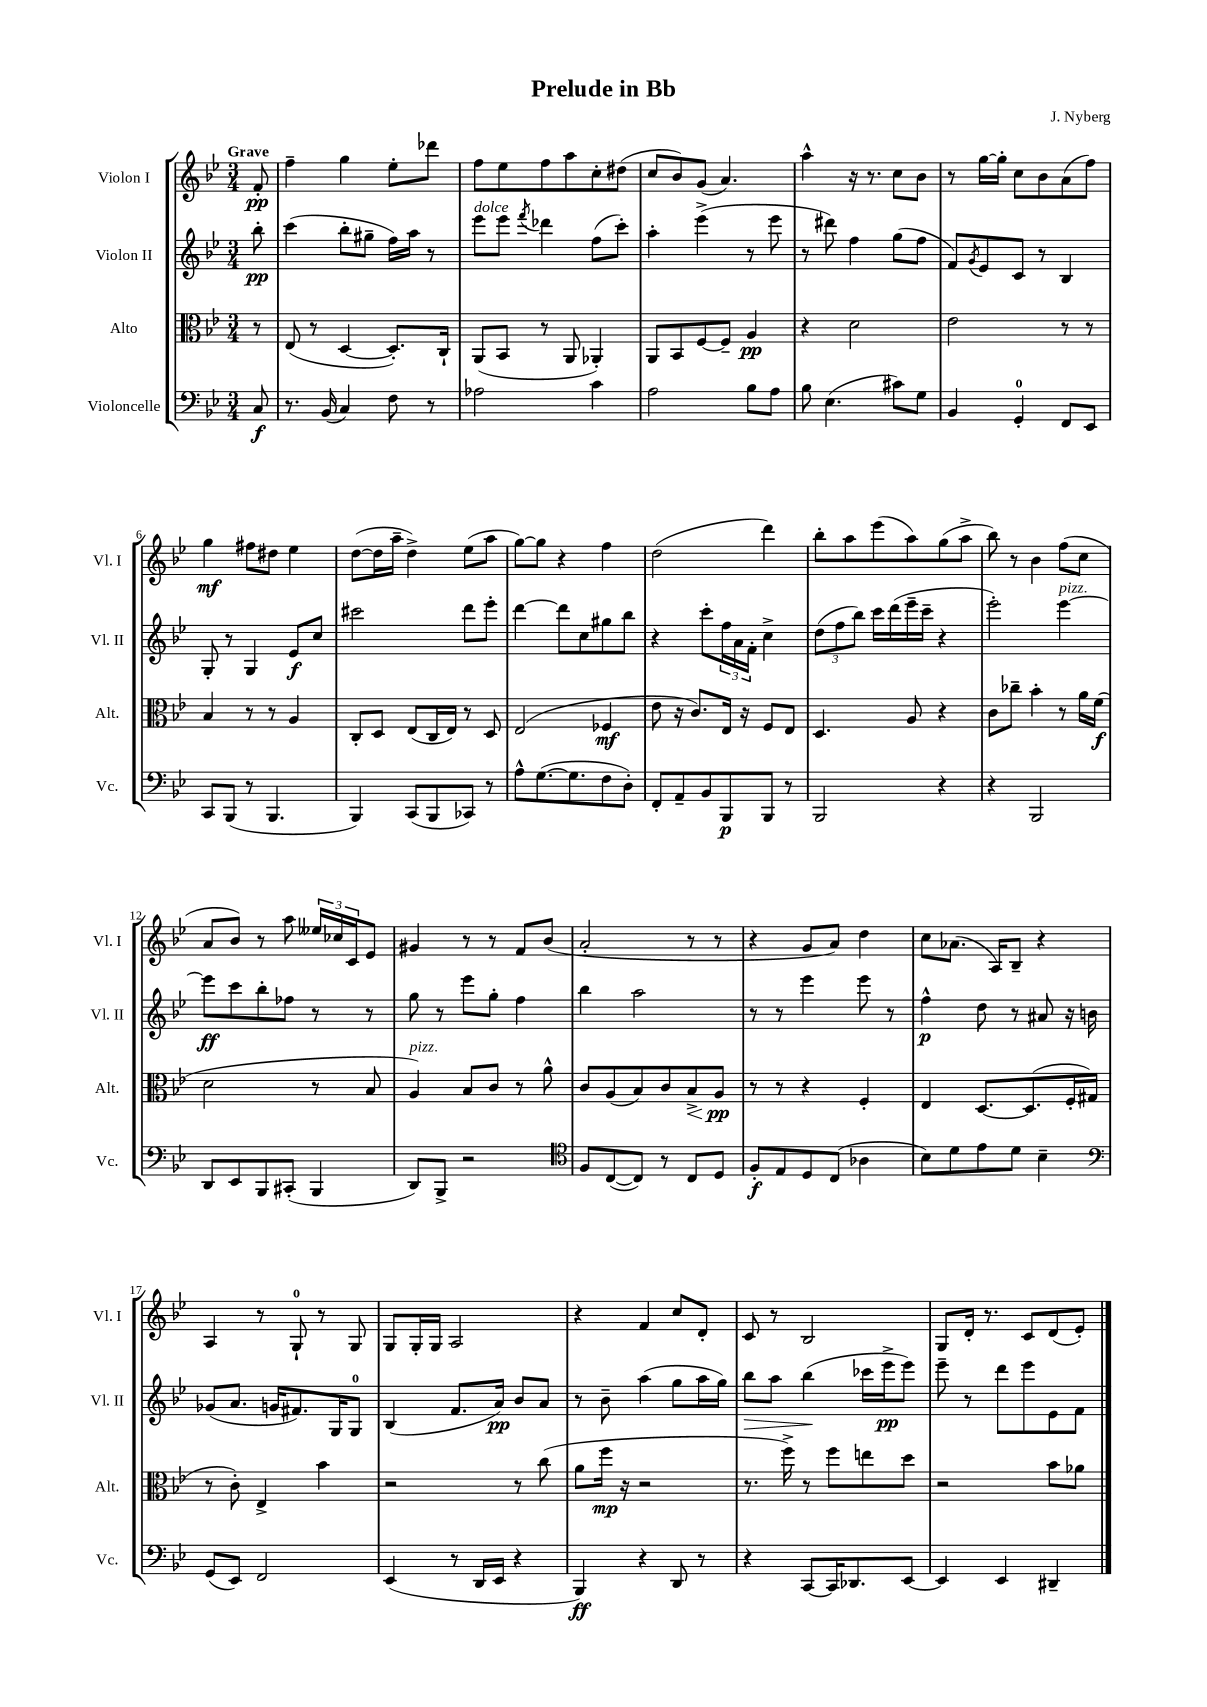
\header { title = "Prelude in Bb" composer = "J. Nyberg" }
<<
\new StaffGroup <<
\new Staff = "s0" \with { instrumentName = "Violon I" shortInstrumentName = "Vl. I" } {
    \clef treble \key bes \major \numericTimeSignature \time 3/4 \partial 8 \tempo "Grave"
    f'8-.\pp |
    f''4-- g''4 ees''8-. des'''8 |
    f''8 ees''8 f''8 a''8 c''8-. dis''8( |
    c''8 bes'8) g'8( a'4.) |
    a''4-^ r16 r8. c''8 bes'8 |
    r8 g''16~ g''16-. c''8 bes'8 a'8( f''8) |
    g''4\mf fis''8 dis''8 ees''4 |
    d''8~( d''16 a''16-- d''4->) ees''8( a''8 |
    g''8~) g''8 r4 f''4 |
    d''2( d'''4) |
    bes''8-. a''8 ees'''8( a''8) g''8( a''8-> |
    bes''8) r8 bes'4 f''8( c''8 |
    a'8 bes'8) r8 a''8 \tuplet 3/2 { eeses''16 ces''16 c'16 } ees'8 |
    gis'4 r8 r8 f'8 bes'8( |
    a'2-. r8 r8 |
    r4 g'8 a'8) d''4 |
    c''8 aes'8.( a16) bes8-- r4 |
    a4 r8 g8-0-! r8 g8 |
    g8 g16-. g16 a2 |
    r4 f'4 c''8 d'8-. |
    c'8 r8 bes2 |
    g8 d'16-. r8. c'8 d'8( ees'8-.) \bar "|." |
}
\new Staff = "s1" \with { instrumentName = "Violon II" shortInstrumentName = "Vl. II" } {
    \clef treble \key bes \major \numericTimeSignature \time 3/4 \partial 8
    bes''8-.\pp |
    c'''4( bes''8-. gis''8-- f''16) a''16 r8 |
    ees'''8^\markup { \italic "dolce" } ees'''8 \acciaccatura { f'''8 } des'''4 f''8( c'''8-.) |
    a''4-. ees'''4->( r8 ees'''8 |
    r8 dis'''8) f''4 g''8( f''8 |
    f'8) \acciaccatura { g'8 } ees'8 c'8 r8 bes4 |
    g8-. r8 g4 ees'8\f c''8 |
    cis'''2 d'''8 ees'''8-. |
    d'''4~ d'''8 c''8 gis''8 bes''8 |
    r4 c'''8-. \tuplet 3/2 { f''16 a'16 f'16-. } c''4-> |
    \tuplet 3/2 { d''8( f''8 bes''8) } c'''16 d'''16( ees'''16-- c'''16-- r4 |
    ees'''2-.) ees'''4~^\markup { \italic "pizz." } |
    ees'''8\ff c'''8 bes''8-. fes''8 r8 r8 |
    g''8 r8 ees'''8 g''8-. f''4 |
    bes''4 a''2 |
    r8 r8 ees'''4 ees'''8 r8 |
    f''4-^\p d''8 r8 ais'8 r16 b'16 |
    ges'8( a'8. g'16 fis'8.) g16 g8-0 |
    bes4( f'8. a'16\pp) bes'8 a'8 |
    r8 bes'8-- a''4( g''8 a''16 g''16) |
    bes''8\> a''8 bes''4\!( ces'''16 ees'''16->\pp ees'''8) |
    ees'''8-- r8 d'''8 ees'''8 ees'8 f'8 \bar "|." |
}
\new Staff = "s2" \with { instrumentName = "Alto" shortInstrumentName = "Alt." } {
    \clef alto \key bes \major \numericTimeSignature \time 3/4 \partial 8
    r8 |
    ees8( r8 d4~ d8.-.) c16-! |
    a,8( bes,8 r8 a,8 aes,4-.) |
    a,8 bes,8 f8~ f8-- a4\pp |
    r4 d'2 |
    ees'2 r8 r8 |
    bes4 r8 r8 a4 |
    c8-. d8 ees8( c16 ees16) r8 d8 |
    ees2( fes4\mf |
    ees'8 r16 c'8.) ees16 r16 f8 ees8 |
    d4. a8 r4 |
    c'8 ces''8-- bes'4-. r8 a'16 f'16\f( |
    d'2 r8 bes8 |
    a4^\markup { \italic "pizz." }) bes8 c'8 r8 a'8-^ |
    c'8 a8( bes8) c'8 bes8->\< a8\pp\! |
    r8 r8 r4 f4-. |
    ees4 d8.~ d8.( f16-. gis16 |
    r8 c'8-.) ees4-> bes'4 |
    r2 r8 c''8( |
    a'8 f''16\mp r16 r2 |
    r8. f''16->) r8 f''8 e''8 d''8 |
    r2 bes'8 aes'8 \bar "|." |
}
\new Staff = "s3" \with { instrumentName = "Violoncelle" shortInstrumentName = "Vc." } {
    \clef bass \key bes \major \numericTimeSignature \time 3/4 \partial 8
    c8\f |
    r8. bes,16( c4) f8 r8 |
    aes2 c'4 |
    a2 bes8 a8 |
    bes8 ees4.( cis'8) g8 |
    bes,4 g,4-0-. f,8 ees,8 |
    c,8 bes,,8( r8 bes,,4. |
    bes,,4) c,8( bes,,8 ces,8) r8 |
    a8-^ g8.~( g8. f8 d8-.) |
    f,8-. a,8-- bes,8 bes,,8\p bes,,8 r8 |
    bes,,2 r4 |
    r4 bes,,2 |
    d,8 ees,8 bes,,8 cis,8-.( bes,,4 |
    d,8) bes,,8-> r2 |
    \clef tenor f8 c8~( c8) r8 c8 d8 |
    f8-.\f ees8 d8 c8( aes4 |
    bes8) d'8 ees'8 d'8 bes4-- |
    \clef bass g,8( ees,8) f,2 |
    ees,4( r8 d,16 ees,16 r4 |
    bes,,4\ff) r4 d,8 r8 |
    r4 c,8~ c,16 des,8. ees,8~ |
    ees,4 ees,4 dis,4-- \bar "|." |
}
>>
>>
